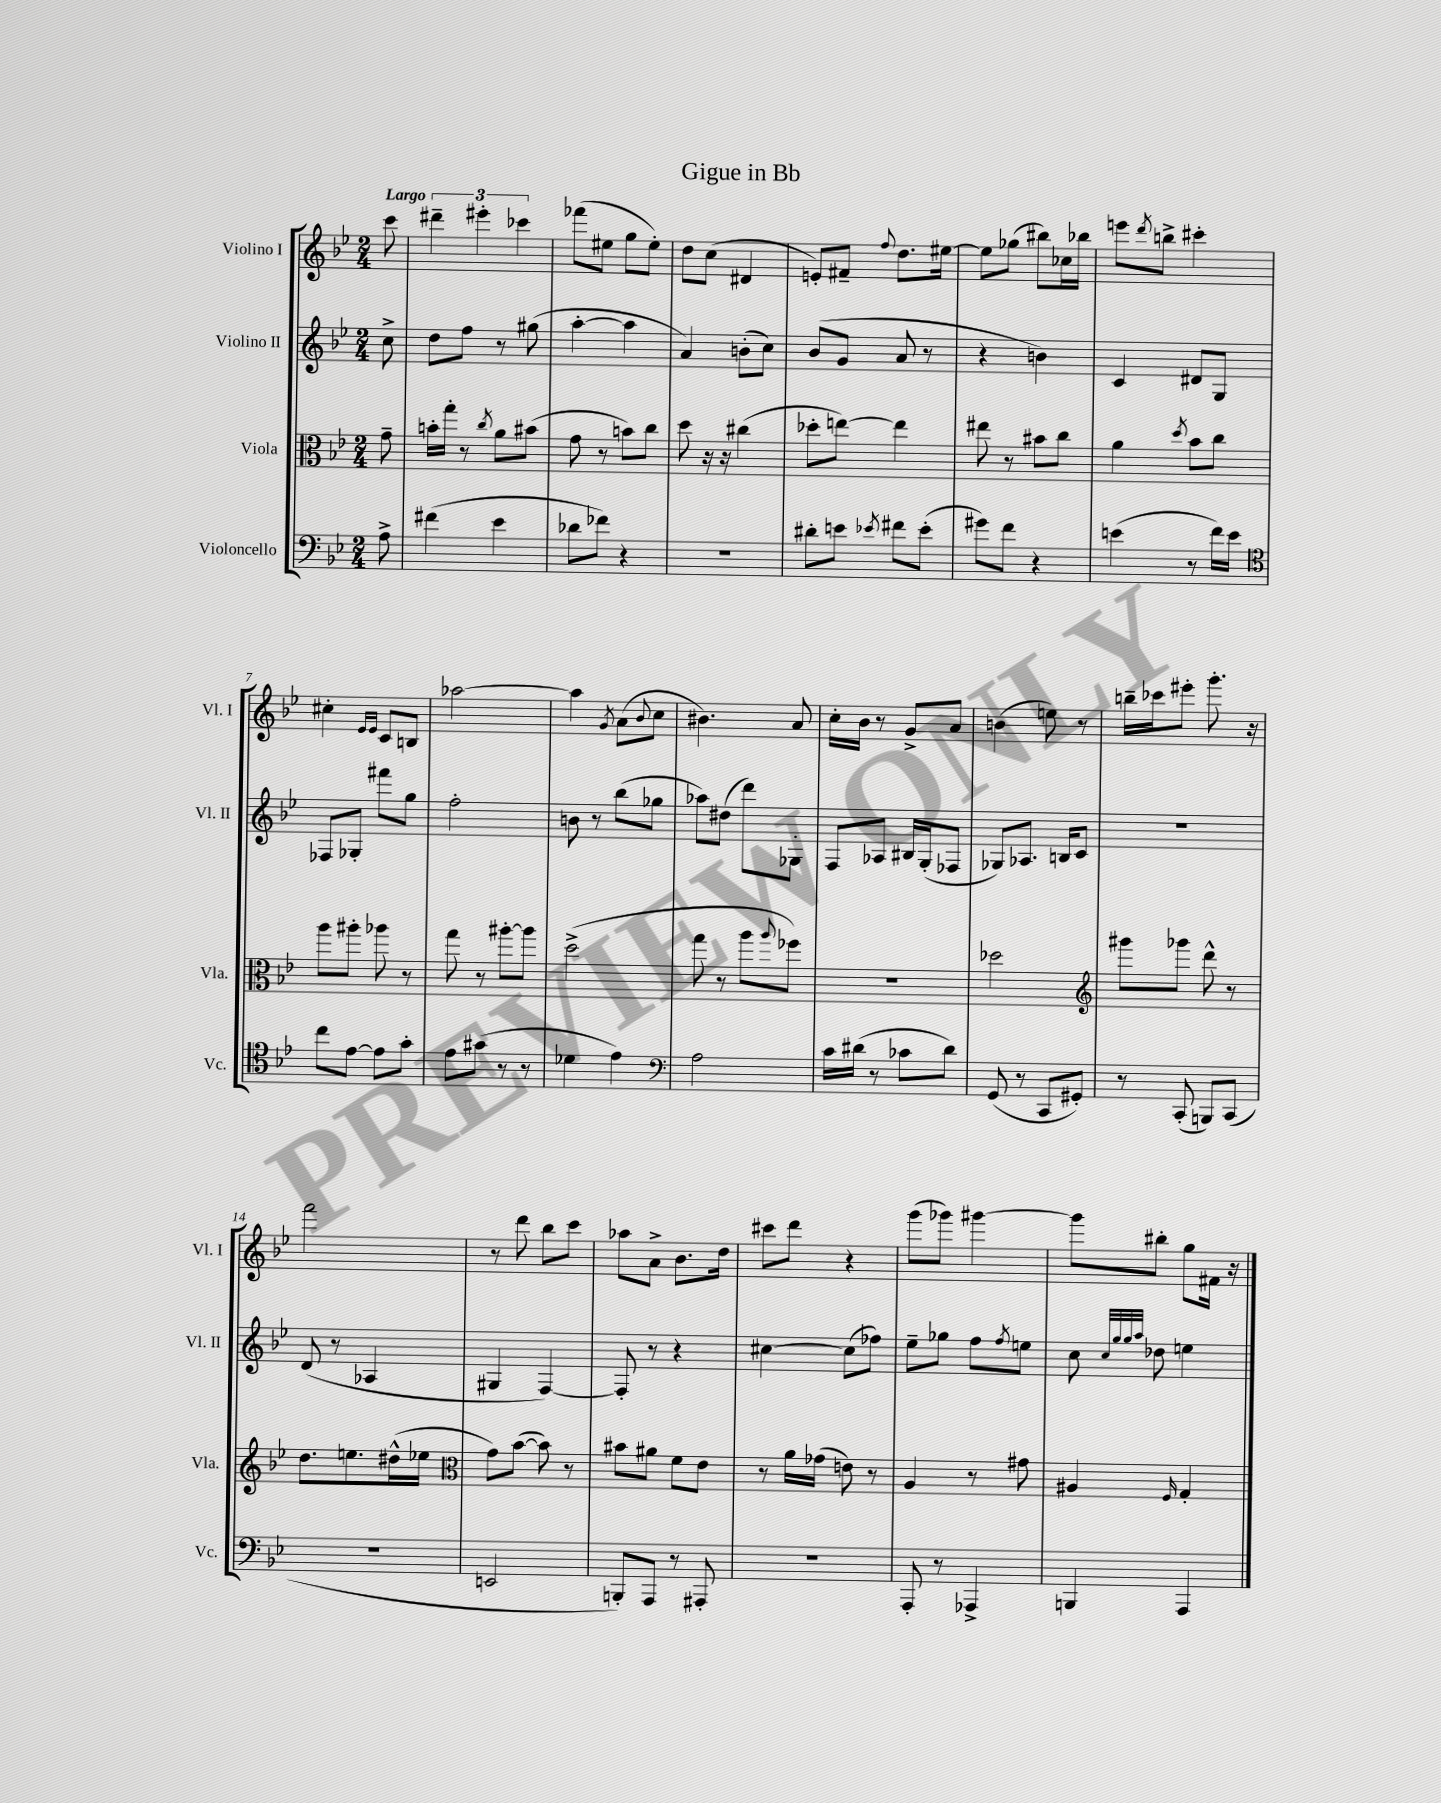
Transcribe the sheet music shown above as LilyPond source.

\header { title = "Gigue in Bb" }
<<
\new StaffGroup <<
\new Staff = "s0" \with { instrumentName = "Violino I" shortInstrumentName = "Vl. I" } {
    \clef treble \key bes \major \numericTimeSignature \time 2/4 \partial 8 \tempo "Largo"
    c'''8 |
    \tuplet 3/2 { dis'''4-- eis'''4-. ces'''4 } |
    fes'''8( eis''8 g''8 eis''8-.) |
    d''8 c''8( dis'4 |
    e'8-.) fis'8-- \appoggiatura { f''8 } d''8. eis''16~ |
    eis''8 ges''8( bis''8) ces''16 bes''16 |
    e'''8 \acciaccatura { d'''8 } b''8-> cis'''4-. |
    cis''4-. \grace { ees'16 ees'16 } c'8 b8 |
    aes''2~ |
    aes''4 \acciaccatura { g'8 } a'8( \appoggiatura { bes'8 } c''8 |
    bis'4.) a'8 |
    c''16-. bes'16 r8 g'8-> a'8 |
    b'4( e''8) r8 |
    b''16-- ces'''16 eis'''8-. g'''8.-. r16 |
    f'''2 |
    r8 d'''8 bes''8 c'''8 |
    aes''8 a'8-> bes'8. d''16 |
    cis'''8 d'''8 r4 |
    g'''8( ges'''8) gis'''4~ |
    gis'''8 bis''8-. g''8 fis'16 r16 \bar "|." |
}
\new Staff = "s1" \with { instrumentName = "Violino II" shortInstrumentName = "Vl. II" } {
    \clef treble \key bes \major \numericTimeSignature \time 2/4 \partial 8
    c''8-> |
    d''8 f''8 r8 gis''8( |
    a''4~-. a''4 |
    a'4) b'8-.( c''8) |
    bes'8( g'8 a'8 r8 |
    r4 b'4) |
    c'4 dis'8 g8 |
    fes8 ges8-. fis'''8 g''8 |
    f''2-. |
    b'8 r8 bes''8( ges''8 |
    aes''8) dis''8( d'''8) ges8-. |
    f8 aes8 bis16 g16-.( fes8 |
    ges8) aes8. b16 c'8 |
    r2 |
    d'8( r8 aes4 |
    gis4 f4~) |
    f8-. r8 r4 |
    cis''4~ cis''8( fes''8) |
    ees''8-- ges''8 f''8 \acciaccatura { f''8 } e''8 |
    c''8 \grace { c''32 g''32 g''32 a''32 } des''8 e''4 \bar "|." |
}
\new Staff = "s2" \with { instrumentName = "Viola" shortInstrumentName = "Vla." } {
    \clef alto \key bes \major \numericTimeSignature \time 2/4 \partial 8
    g'8-- |
    b'16-. g''16-. r8 \acciaccatura { c''8 } a'8 bis'8( |
    g'8 r8 b'8) c''8 |
    d''8 r16 r16 cis''4( |
    des''8-. e''8~) e''4 |
    eis''8 r8 bis'8 c''8 |
    a'4 \acciaccatura { d''8 } bes'8 c''8 |
    a''8 ais''8-. aes''8 r8 |
    g''8 r8 ais''8~-. ais''8 |
    d''2->( |
    g''8 r8 a''8 \appoggiatura { a''8 } fes''8) |
    R2 |
    des''2 |
    \clef treble gis'''8 ges'''8 d'''8-^ r8 |
    d''8. e''8. dis''16-^( ees''16 |
    \clef alto g'8) bes'8~( bes'8) r8 |
    bis'8 ais'8 f'8 ees'8 |
    r8 a'16 ges'16( e'8) r8 |
    a4 r8 gis'8 |
    ais4 \grace { f16 } g4-. \bar "|." |
}
\new Staff = "s3" \with { instrumentName = "Violoncello" shortInstrumentName = "Vc." } {
    \clef bass \key bes \major \numericTimeSignature \time 2/4 \partial 8
    a8-> |
    fis'4( ees'4 |
    des'8 fes'8) r4 |
    R2 |
    dis'8-. e'8 \acciaccatura { ees'8 } fis'8 ees'8-.( |
    gis'8) f'8 r4 |
    e'4( r8 f'16) e'16 |
    \clef tenor c''8 ees'8~ ees'8 g'8-. |
    ees'8 gis'8( r8 r8 |
    des'4 ees'4) |
    \clef bass a2 |
    c'16 dis'16( r8 ces'8 dis'8) |
    g,8( r8 c,8 gis,8-.) |
    r8 c,8-.( b,,8) c,8( |
    r2 |
    e,2 |
    b,,8-.) a,,8 r8 ais,,8-. |
    R2 |
    a,,8-. r8 aes,,4-> |
    b,,4 a,,4 \bar "|." |
}
>>
>>
